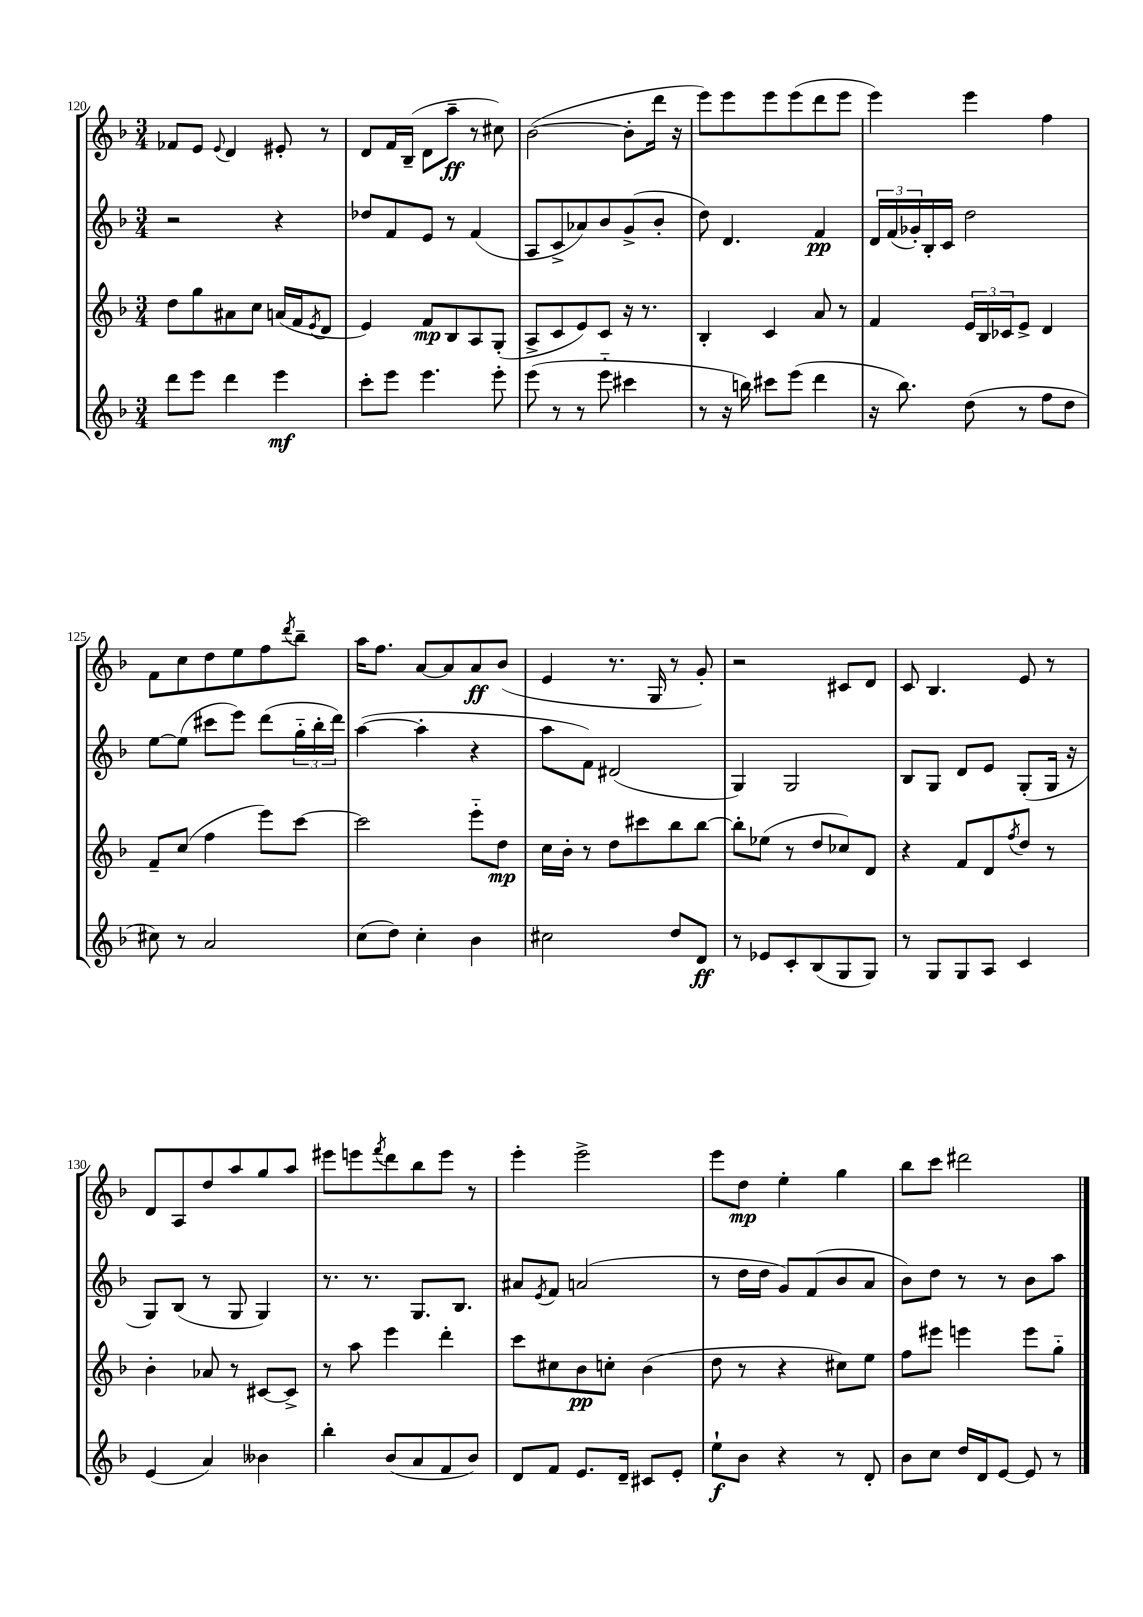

**kern	**kern	**kern	**kern
*staff4	*staff3	*staff2	*staff1
*clefG2	*clefG2	*clefG2	*clefG2
*k[b-]	*k[b-]	*k[b-]	*k[b-]
*M3/4	*M3/4	*M3/4	*M3/4
8ddd\L	8dd\L	2r	8f-/L
8eee\J	8gg\	.	8e/J
.	.	.	8qqe/
4ddd\	8a#\	.	4d/
.	8cc\J	.	.
4eee\	(16a/LL	4r	8e#'/
.	16f/J	.	.
.	8qe/	.	.
.	8d/J	.	8r
=	=	=	=
8ccc'\L	4e/)	8dd-/L	8d/L
8eee\J	.	8f/	16f/L
.	.	.	(16B-~/JJ
4.eee\	8f/L	8e/J	8d\L
.	8B-/	8r	8aa~\J
.	8A/	(4f/	8r
8eee'\	(8G'/J	.	8cc#\)
=	=	=	=
(8eee\	8A^/L	8A/L	([2b-\
8r	8c/	8c^/	.
8r	8e/)	8a-/)	.
8eee'~\	8c/J	8b-/	.
4ccc#\	16r	(8g^/	8b-'\]L
.	8.r	.	.
.	.	8b-'/J	16ddd\Jk
.	.	.	16r
=	=	=	=
8r	4B-'/	8dd\)	8eee\L)
16r	.	4.d/	8eee\
16bb\)	.	.	.
8ccc#\L	4c/	.	8eee\
(8eee\J	.	.	(8eee\
4ddd\	8a/	4f/	8ddd\
.	8r	.	8eee\J
=	=	=	=
16r	4f/	24d/LL	4eee\)
.	.	(24f/	.
8.bb-\)	.	.	.
.	.	24g-'/)	.
.	.	16B-'/	.
.	.	16c/JJ	.
(8dd\	24e/LL	2dd\	4eee\
.	24B-/	.	.
.	24c-/J	.	.
8r	8e^/J	.	.
8ff\L	4d/	.	4ff\
8dd\J	.	.	.
=	=	=	=
8cc#\)	8f~/L	[8ee\L	8f\L
8r	(8cc/J	(8ee\]J	8cc\
2a/	4ff\	8ccc#\L	8dd\
.	.	8eee\J)	8ee\
.	8eee\L)	(8ddd\L	8ff\
.	.	.	8qddd/
.	[8ccc\J	24gg'~\L	8bb-~\J
.	.	24bb-'\	.
.	.	24ddd\JJ)	.
=	=	=	=
(8cc\L	2ccc\]	([4aa\	16aa\LK
.	.	.	8.ff\J
8dd\J)	.	.	.
4cc'\	.	4aa'\]	[8a/L
.	.	.	8a/]
4b-\	8eee'~\L	4r	8a/
.	8dd\J	.	(8b-/J
=	=	=	=
2cc#\	16cc\LL	8aa\L	4e/
.	16b-'\JJ	.	.
.	8r	8f\J)	.
.	8dd\L	(2d#/	8.r
.	8ccc#\	.	.
.	.	.	16G/
8dd/L	8bb-\	.	8r
8d/J	[8bb-\J	.	8g'/)
=	=	=	=
8r	8bb-'\]L	4G/)	2r
8e-/L	(8ee-\J	.	.
8c'/	8r	2G/	.
(8B-/	8dd/L	.	.
8G/	8cc-/)	.	8c#/L
8G/J)	8d/J	.	8d/J
=	=	=	=
8r	4r	8B-/L	8c/
8G/L	.	8G/J	4.B-/
8G/	8f/L	8d/L	.
8A/J	8d/	8e/J	.
.	8qff/	.	.
4c/	8dd/J	(8G'/L	8e/
.	8r	16G/Jk	8r
.	.	16r	.
=	=	=	=
(4e/	4b-'\	8G/L)	8d/L
.	.	(8B-/J	8A/
4a/)	8a-/	8r	8dd/
.	8r	8G/	8aa/
4b--\	[8c#/L	4G/)	8gg/
.	8c#^/]J	.	8aa/J
=	=	=	=
4bb-'\	8r	8.r	8eee#\L
.	8aa\	.	8eee\
.	.	8.r	.
.	.	.	8qfff/
(8b-/L	4eee\	.	8ddd\
8a/	.	8.G/L	8bb-\
8f/	4ddd'\	.	8eee\J
.	.	8.B-/J	.
8b-/J)	.	.	8r
=	=	=	=
8d/L	8ccc\L	8a#/L	4eee'\
.	.	8qe/	.
8f/J	8cc#\	8f/J	.
8.e/L	8b-\	(2a/	2eee^\
.	8cc'\J	.	.
16d~/Jk	.	.	.
8c#/L	(4b-\	.	.
8e'/J	.	.	.
=	=	=	=
8ee`\L	8dd\	8r	8eee\L
8b-\J	8r	16dd\LL	8dd\J
.	.	16dd\JJ	.
4r	4r	8g/L)	4ee'\
.	.	(8f/	.
8r	8cc#\L)	8b-/	4gg\
8d'/	8ee\J	8a/J	.
=	=	=	=
8b-\L	8ff\L	8b-\L)	8bb-\L
8cc\J	8eee#\J	8dd\J	8ccc\J
16dd/LL	4eee\	8r	2ddd#\
16d/J	.	.	.
[8e/J	.	8r	.
8e/]	8eee\L	8b-\L	.
8r	8gg'~\J	8aa\J	.
==	==	==	==
*-	*-	*-	*-
